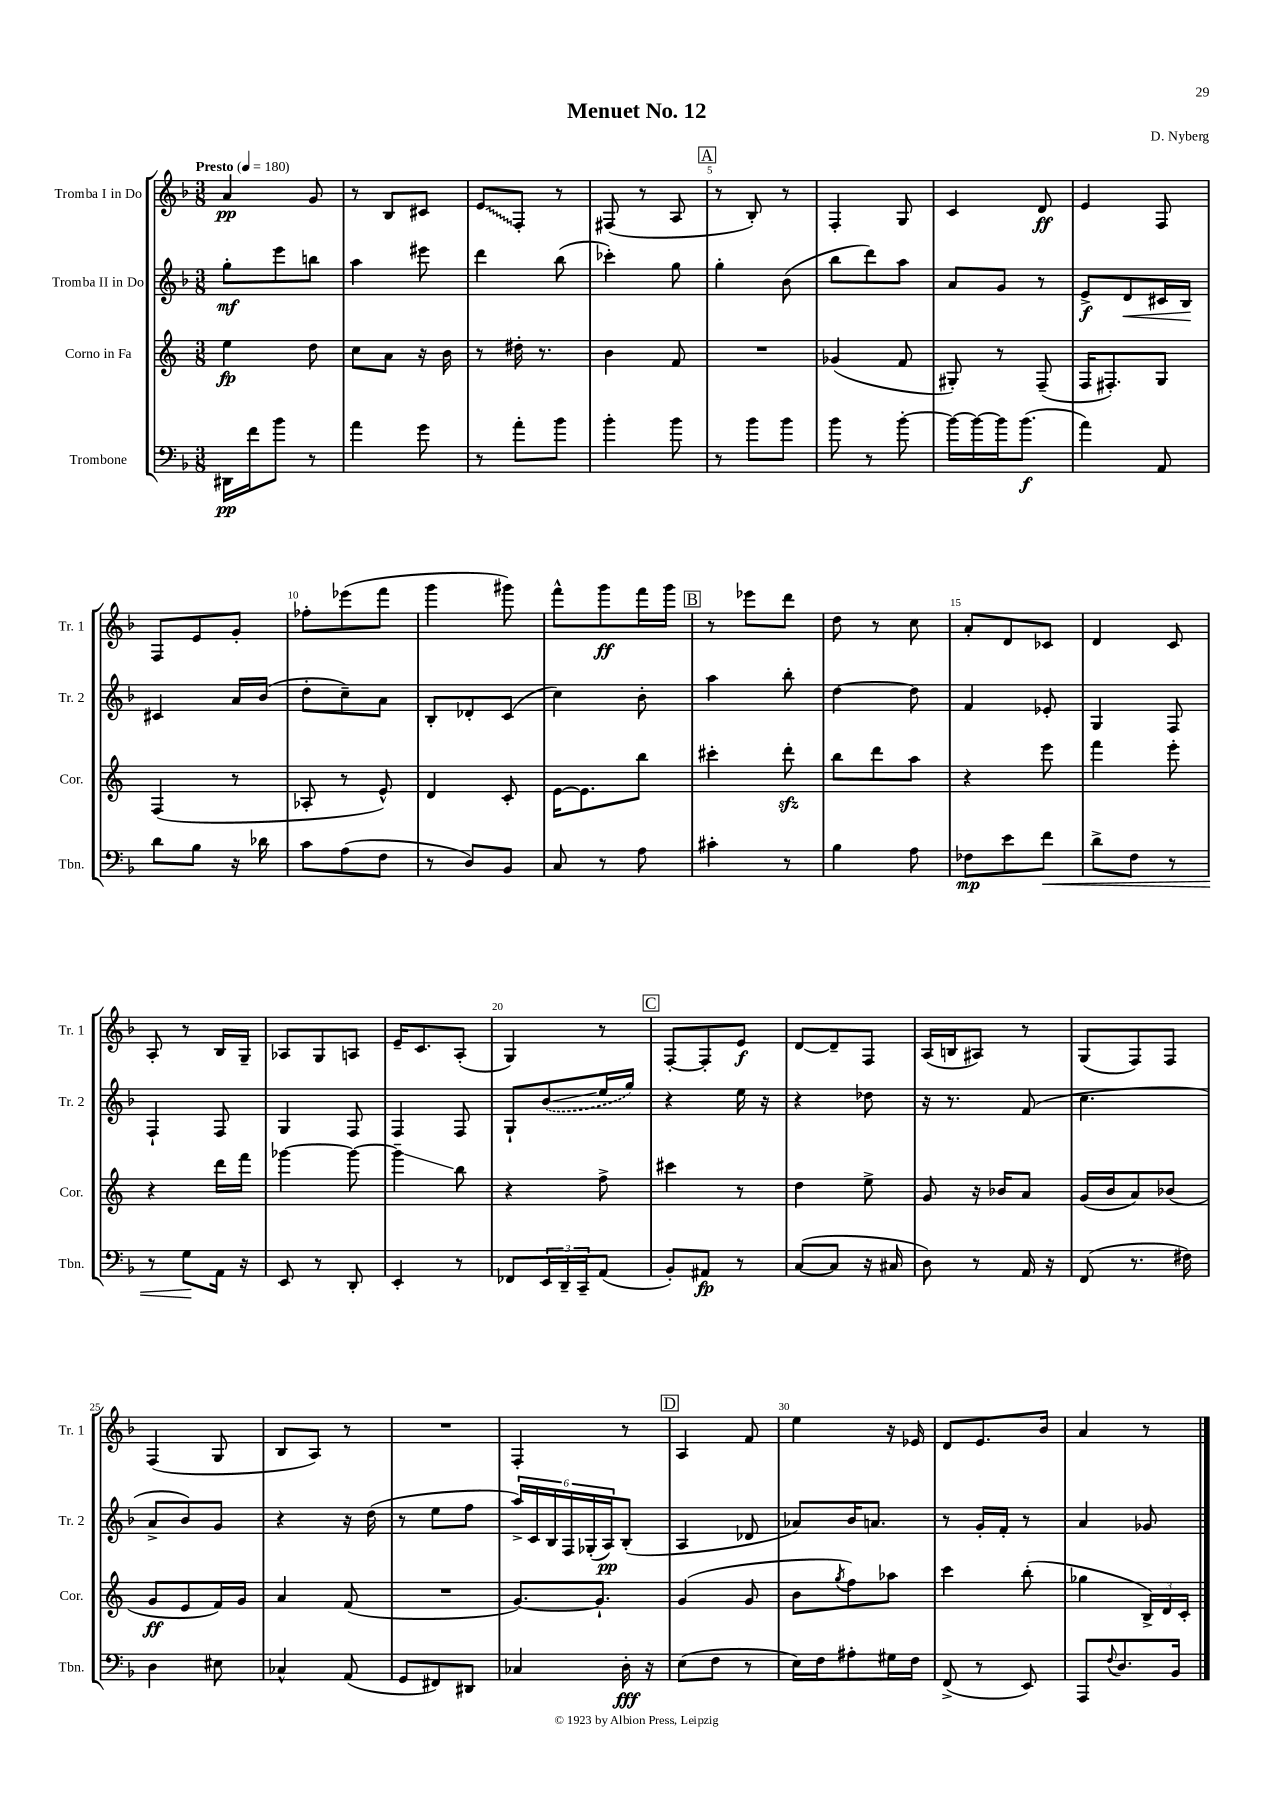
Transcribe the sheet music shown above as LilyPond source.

\header { title = "Menuet No. 12" composer = "D. Nyberg" }
<<
\new StaffGroup <<
\new Staff = "s0" \with { instrumentName = "Tromba I in Do" shortInstrumentName = "Tr. 1" } {
    \clef treble \key f \major \numericTimeSignature \time 3/8 \tempo "Presto" 4 = 180
    a'4\pp g'8 |
    r8 bes8 cis'8 |
    \once \override Glissando.style = #'zigzag e'8\glissando f8-. r8 |
    fis8( r8 a8 |
    \mark \markup { \box "A" } r8 bes8-.) r8 |
    f4-. g8 |
    c'4 d'8\ff |
    e'4 f8 |
    f8 e'8 g'8-. |
    fes''8-. ees'''8( f'''8 |
    g'''4 gis'''8) |
    f'''8-^ g'''8\ff f'''16 g'''16 |
    \mark \markup { \box "B" } r8 ees'''8 d'''8 |
    d''8 r8 c''8 |
    a'8-. d'8 ces'8 |
    d'4 c'8 |
    a8-. r8 bes16 g16-- |
    aes8 g8 a8 |
    e'16-- c'8. a8-.( |
    g4) r8 |
    \mark \markup { \box "C" } f8~-. f8-. e'8\f |
    d'8~ d'8-- f8 |
    a16( b16 ais8) r8 |
    g8( f8) f8 |
    f4( g8 |
    bes8 a8) r8 |
    R4. |
    f4-. r8 |
    \mark \markup { \box "D" } a4 f'8 |
    e''4 r16 ees'16 |
    d'8 e'8. bes'16 |
    a'4 r8 \bar "|." |
}
\new Staff = "s1" \with { instrumentName = "Tromba II in Do" shortInstrumentName = "Tr. 2" } {
    \clef treble \key f \major \numericTimeSignature \time 3/8
    g''8-.\mf e'''8 b''8 |
    a''4 eis'''8 |
    d'''4 bes''8( |
    ces'''4-.) g''8 |
    \mark \markup { \box "A" } g''4-. bes'8( |
    bes''8 d'''8) a''8 |
    a'8 g'8 r8 |
    e'8->\f d'8\< cis'16 bes16\! |
    cis'4 a'16 bes'16( |
    d''8-. c''8--) a'8 |
    bes8-. des'8-. c'8( |
    c''4) bes'8-. |
    \mark \markup { \box "B" } a''4 bes''8-. |
    d''4~ d''8 |
    f'4 ees'8-. |
    g4 f8 |
    f4-! f8 |
    g4 f8 |
    f4 f8 |
    g8-! \once \slurDashed bes'8\glissando( e''16 g''16) |
    \mark \markup { \box "C" } r4 e''16 r16 |
    r4 des''8 |
    r16 r8. f'8( |
    c''4. |
    a'8-> bes'8) g'8 |
    r4 r16 d''16( |
    r8 e''8 f''8 |
    \tuplet 6/4 { a''16->) c'16 bes16 f16 ges16-.( a16\pp) } bes8-.( |
    \mark \markup { \box "D" } a4 des'8 |
    aes'8) bes'16 a'8. |
    r8 g'16-. f'16-. r8 |
    a'4 ges'8 \bar "|." |
}
\new Staff = "s2" \with { instrumentName = "Corno in Fa" shortInstrumentName = "Cor." } {
    \clef treble \key c \major \numericTimeSignature \time 3/8
    e''4\fp d''8 |
    c''8 a'8 r16 b'16 |
    r8 dis''16-. r8. |
    b'4 f'8 |
    \mark \markup { \box "A" } R4. |
    ges'4( f'8 |
    gis8-.) r8 f8--( |
    f16 fis8.-.) g8 |
    f4( r8 |
    aes8-. r8 e'8-^) |
    d'4 c'8-. |
    e'16~ e'8. b''8 |
    \mark \markup { \box "B" } cis'''4-. d'''8-.\sfz |
    b''8 d'''8 a''8 |
    r4 e'''8 |
    f'''4 e'''8-. |
    r4 d'''16 f'''16 |
    ges'''4~ ges'''8~ |
    ges'''4--\glissando b''8 |
    r4 f''8-> |
    \mark \markup { \box "C" } cis'''4 r8 |
    d''4 e''8-> |
    g'8 r16 bes'16 a'8 |
    g'16( b'16 a'8) bes'8( |
    g'8\ff e'8 f'16) g'16 |
    a'4 f'8( |
    R4. |
    g'8.~) g'8.-! |
    \mark \markup { \box "D" } g'4( g'8 |
    b'8 \acciaccatura { g''8 } f''8) aes''8 |
    c'''4 b''8-.( |
    ges''4 \tuplet 3/2 { b16->) d'16 c'16-. } \bar "|." |
}
\new Staff = "s3" \with { instrumentName = "Trombone" shortInstrumentName = "Tbn." } {
    \clef bass \key f \major \numericTimeSignature \time 3/8
    dis,16\pp f'16 bes'8 r8 |
    a'4 g'8 |
    r8 a'8-. bes'8 |
    bes'4-. bes'8 |
    \mark \markup { \box "A" } r8 bes'8 bes'8 |
    bes'8 r8 bes'8~-. |
    bes'16~ bes'16~ bes'16 bes'8.\f( |
    a'4) a,8 |
    d'8 bes8 r16 des'16 |
    c'8 a8( f8 |
    r8 d8) bes,8 |
    c8 r8 a8 |
    \mark \markup { \box "B" } cis'4-. r8 |
    bes4 a8 |
    fes8\mp e'8 f'8\< |
    d'8-> f8 r8 |
    r8 g8\! a,16 r16 |
    e,8 r8 d,8-. |
    e,4-. r8 |
    fes,8 \tuplet 3/2 { e,16 d,16-- c,16-- } a,8( |
    \mark \markup { \box "C" } bes,8-.) ais,8\fp r8 |
    c8~( c8 r16 cis16 |
    d8) r8 a,16 r16 |
    f,8( r8. fis16) |
    d4 eis8 |
    ces4-^ a,8( |
    g,8 fis,8) dis,8 |
    ces4 d16-.\fff r16 |
    \mark \markup { \box "D" } e8( f8 r8 |
    e16) f16 ais8-. gis16 f16 |
    f,8->( r8 e,8) |
    a,,8 \appoggiatura { f8 } d8. bes,16 \bar "|." |
}
>>
>>
\layout { \context { \Score \override BarNumber.break-visibility = ##(#f #t #t) barNumberVisibility = #(every-nth-bar-number-visible 5) } }
